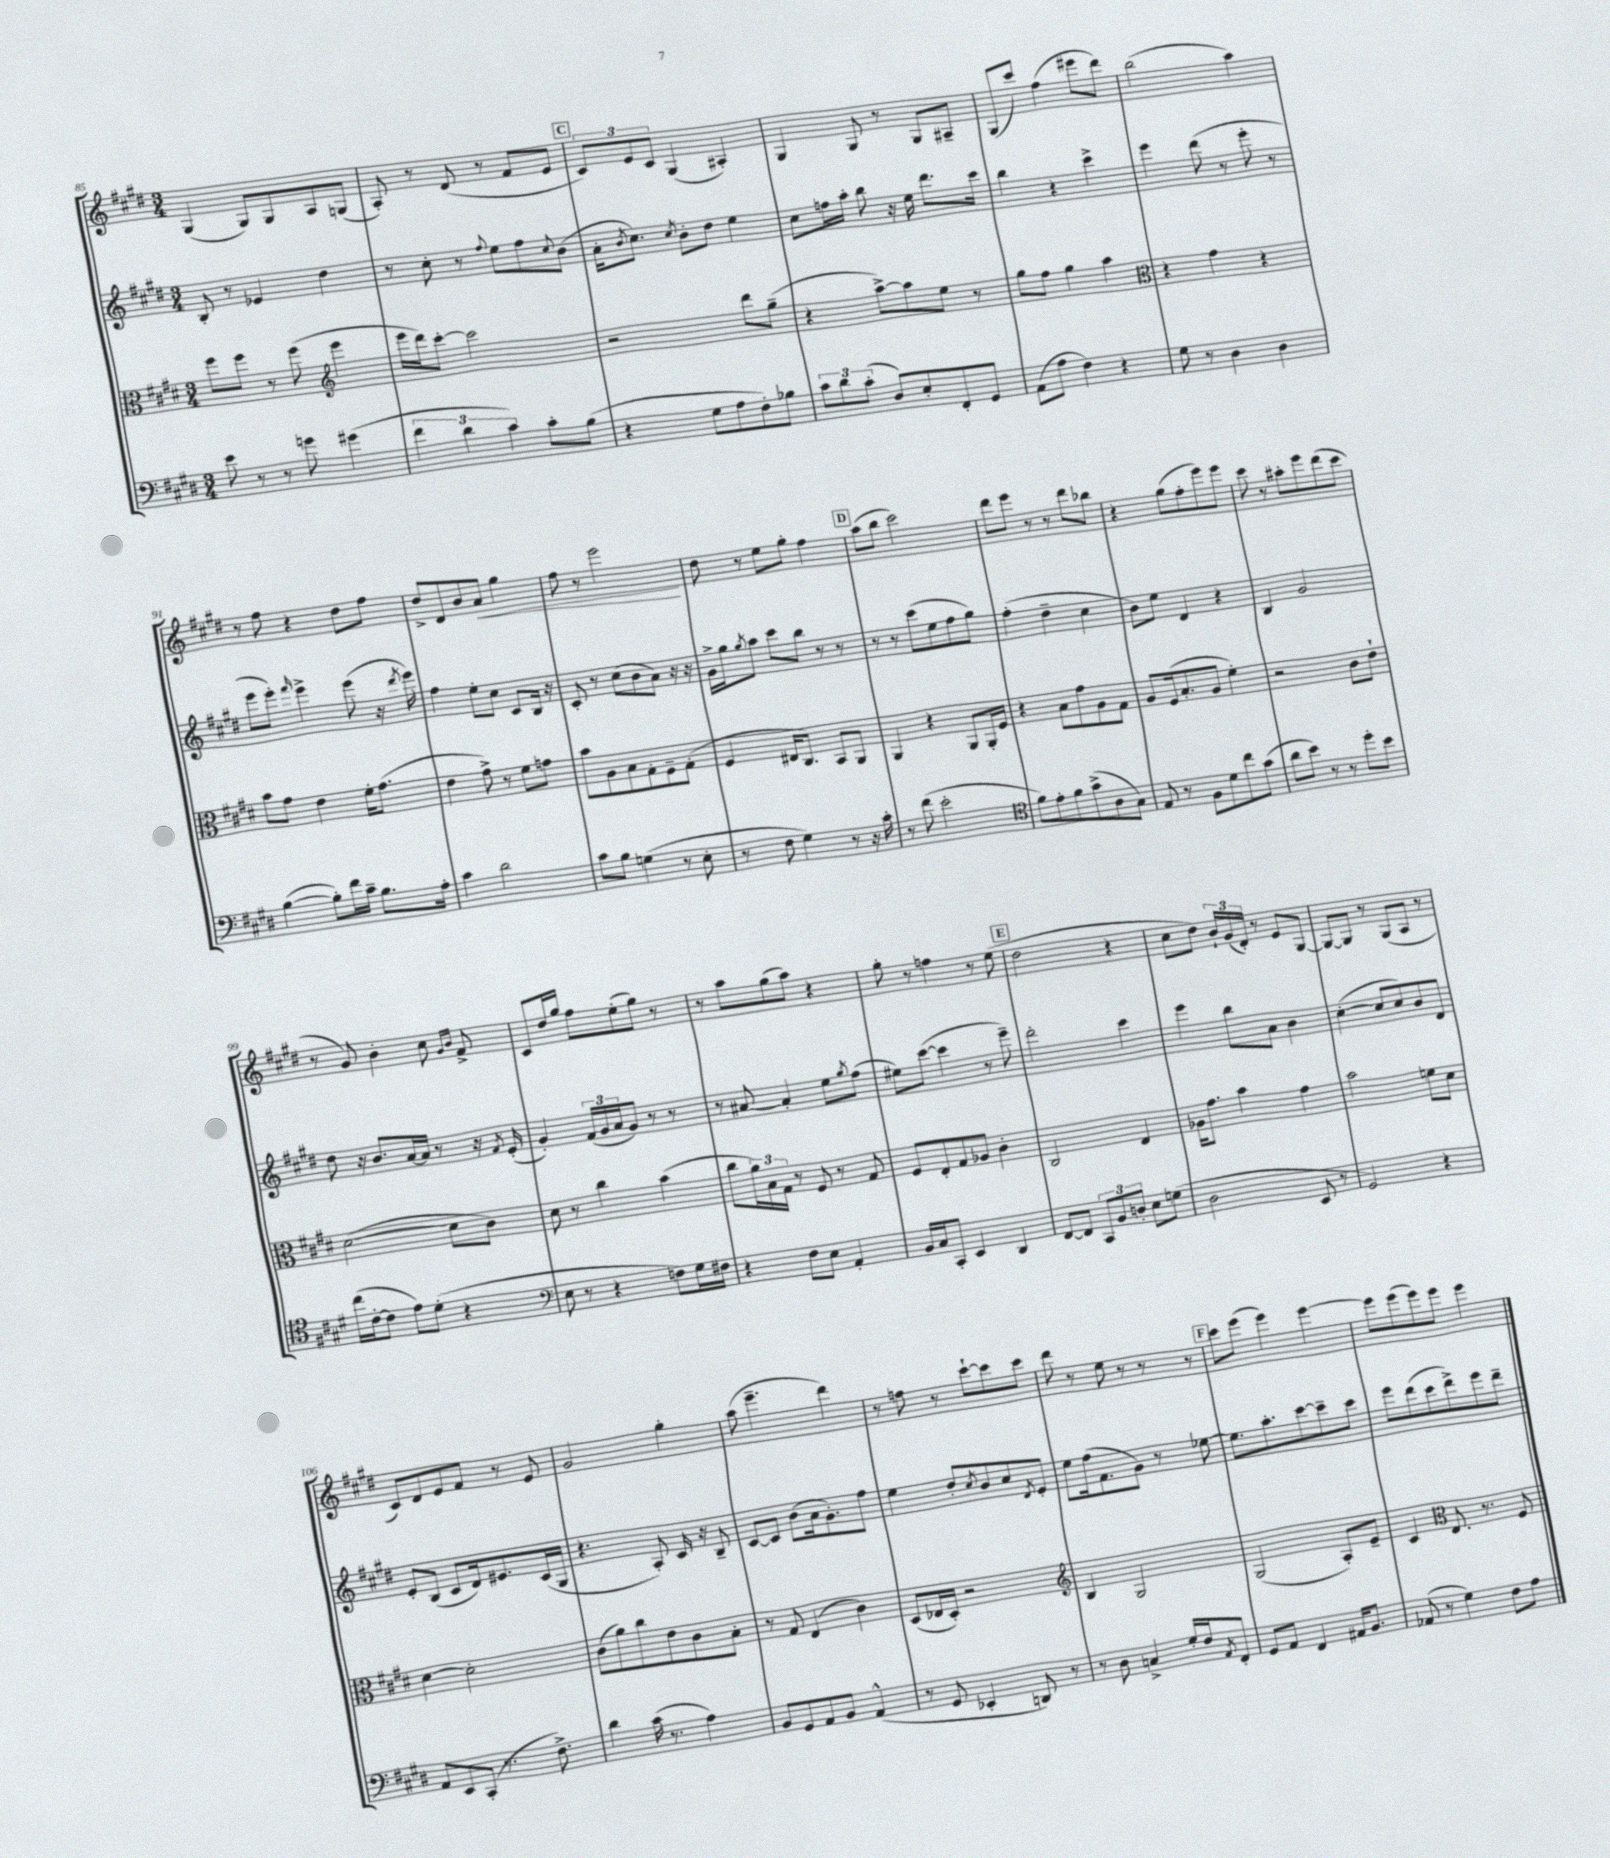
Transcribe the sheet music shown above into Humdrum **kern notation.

**kern	**kern	**kern	**kern	**dynam
*part4	*part3	*part2	*part1	*part1
*staff4	*staff3	*staff2	*staff1	*staff1
*clefF4	*clefC3	*clefG2	*clefG2	*
*k[f#c#g#d#]	*k[f#c#g#d#]	*k[f#c#g#d#]	*k[f#c#g#d#]	*
*M3/4	*M3/4	*M3/4	*M3/4	*
=85	=85	=85	=85	=85
8e\	8ff#\L	8B'/	(4G#/	.
8r	8ff#\J	8r	.	.
8r	8r	4e-X/	8G#/L)	.
8gn\	(8ff#\	.	8G#/	.
*	*clefG2	*	*	*
(4g#X\	4eee\	4dd#\	8A/	.
.	.	.	(8Gn/J	.
=86	=86	=86	=86	=86
6f#\	16eee\LL	8r	8A'/)	.
.	16ddd#\J)	.	.	.
.	[8ccc#'\J	8cc#'\	8r	.
6d#\	.	.	.	.
.	2ccc#\]	8r	(8d#/	.
6c#\)	.	.	.	.
.	.	8qqff#/	.	.
.	.	8ee\L	8r	.
8c#'\L	.	8ff#\	8f#/L	.
.	.	8qqcc#/	.	.
(8B\J	.	(8b\J	8e/J	.
!!LO:REH:place=s1:t=C
=87	=87	=87	=87	=87
4r	2r	16a'\KL	12c#/L)	.
.	.	8qb/	.	.
.	.	8.cc#\J)	.	.
.	.	.	12e/	.
.	.	.	12c#/J	.
.	.	8qcc#/	.	.
8G#\L	.	8b'\L	(4G#/	.
8A\	.	8dd#\J	.	.
8F#'\)	8ddd#\L	4ee\	4A#X'/)	.
8B-X\J	(8gg#~\J	.	.	.
=88	=88	=88	=88	=88
12c#\L	4r	8cc#\L	4G#/	.
12d#\	.	.	.	.
.	.	16ffn\L	.	.
(12c#'\J	.	.	.	.
.	.	16aa'\JJ	.	.
8D#/L)	[8aa^\L)	8bb\	8G#/	.
8E'/	8aa\]	16r	8r	.
.	.	16ee\	.	.
8FF#'/	8ee\J	8.ddd#\L	8G#/L	.
8GG#/J	8r	.	8A#X~/J	.
.	.	16ccc#\Jk	.	.
=89	=89	=89	=89	=89
(8AA\L	8gg#\L	4bb\	(8G#/L	.
8A\J	8ff#\J	.	8ccc#/J)	.
4F#\)	4gg#\	4r	(4ff#\	.
4r	4aa\	4ccc#^\	8eee#X\L	.
.	.	.	8ddd#\J)	.
=90	=90	=90	=90	=90
*	*clefC3	*	*	*
8G#\	4r	4eee\	(2bb\	.
8r	.	.	.	.
4D#\	4g#\	(8ddd#\	.	.
.	.	8r	.	.
4D#\	4r	8eee'\	4aa\)	.
.	.	8r	.	.
!!LO:LB:g=z
=91	=91	=91	=91	=91
([4B\	8b\L	8eee\L	8r	.
.	8g#\J	8eee'\J)	8ff#\	.
.	.	16qqfff#/	.	.
8B'\L])	4e\	4eee^\	4r	.
16f#\L	.	.	.	.
16c#~\JJ	.	.	.	.
8.B\L	16f#'\KL	(8eee\	8dd#\L	.
.	(8.g#\J	.	.	.
.	.	16r	8ff#\J	.
.	.	8qddd#/	.	.
16A'\Jk	.	16eee\)	.	.
=92	=92	=92	=92	=92
4c#\	4e\	4ff#\	8dd#^/L	.
.	.	.	8d#/	.
2d#\	8g#^\)	8ee'\L	8b/	.
!	!	!	!	!LO:HP:b
.	8r	8cc#\J	8a/J	<
.	8f#\L	8c#/L	4gg#\	.
.	8gn\J	16B/Jk	.	.
.	.	16r	.	.
=93	=93	=93	=93	=93
8c#\L	8b\L	8c#'/	8ff#\	.
8B\J	8A\	8r	8r	.
(4Gn\	8B\	(8cc#\L	2eee\	.
.	8G#'\	8b\	.	.
8r	8F#~\	8a\J)	.	.
8E'\	(8G#'\J	16r	.	.
.	.	16r	.	.
.	.	.	.	[
=94	=94	=94	=94	=94
8r	4F#/	16g#^\LL	8dd#\	.
.	.	16gg#\J	.	.
.	.	8qgg#/	.	.
8F#\	.	8aa\J	8r	.
4G#\)	16E#X/KL	8ccc#\L	8ee\L	.
.	8.C#/J)	.	.	.
.	.	8bb\J	8gg#'\J	.
8r	8BB/L	8r	4ff#\	.
16r	8AA/J	8r	.	.
16c#'\	.	.	.	.
!!LO:REH:place=s1:t=D
=95	=95	=95	=95	=95
8r	4AA/	8r	(8aa\L	.
(8f#\	.	8r	8bb\J	.
2e'\	4r	(8ccc#\L	2ccc#\)	.
.	.	8ee\	.	.
.	8AA/L	8ff#\	.	.
.	16AA'/L	8gg#\J)	.	.
.	16F#/JJ	.	.	.
=96	=96	=96	=96	=96
*clefC4	*	*	*	*
8f#\L)	4r	(4ff#'\	8ddd#\L	.
8e'\	.	.	8eee\J	.
8f#\	8B\L	4dd#~\	8r	.
(8g#^\	8g#\	.	8r	.
8A\	8A\	4cc#\	8ddd#\L	.
8G#\J)	8G#\J	.	8bb-X\J	.
=97	=97	=97	=97	=97
8E/	8A/L	8b\L)	4r	.
8r	(16F#/k	8ee\J	.	.
.	8.B'/	.	.	.
8F#\L	.	4d#/	(8gg#\L	.
8d#\	8A/J	.	8ff#'\	.
8cc#\	4f#'\)	4r	8eee\)	.
(8g#\J	.	.	8eee\J	.
=98	=98	=98	=98	=98
8a\L	2r	4B/	8ccc#\	.
8b\J)	.	.	8r	.
8r	.	2g#/	8aa#X'\L	.
8r	.	.	8eee\	.
8dd#'\L	8c#\L	.	(8ddd#\	.
8b\J	8e`\J	.	8ccc#\J	.
!!LO:LB:g=z
=99	=99	=99	=99	=99
(16cc#\LL	([2d#\	8dd#\	8r	.
[16c#'\J	.	.	.	.
8c#\J]	.	16r	8g#/)	.
.	.	8.b/L	.	.
8e\L)	.	.	4b'\	.
(8d#'\J	.	[16a/L	.	.
.	.	16a/JJ]	.	.
4r	8d#\L]	8r	8cc#\	.
.	.	.	16qqg#/LL	.
.	.	.	16qqb/JJ	.
.	8c#\J)	16r	8f#^/	.
.	.	8qf#/	.	.
.	.	(16e'/	.	.
=100	=100	=100	=100	=100
*clefF4	*	*	*	*
8E\	8d#\	4g#'/)	8c#/L	.
8r	8r	.	16dd#/L	.
.	.	.	16gg#/JJ	.
4r	4cc#\	(24f#/LL	8ff#\L	.
.	.	24g#/	.	.
.	.	24a/J	.	.
.	.	8g#/J)	(8ee'\	.
8Fn\L)	(4b\	8r	8gg#\J)	.
16G#\L	.	8r	8r	.
16F#X\JJ	.	.	.	.
=101	=101	=101	=101	=101
4r	8cc#\L	8r	8r	.
.	24a\L)	[8a#X/	8aa\L	.
.	24B\	.	.	.
.	24G#\JJ	.	.	.
8F#\L	8r	4a#'/]	(8gg#\	.
8E\J	8F#/	.	8aa\J)	.
4AA'/	8r	8ee\L	4r	.
.	.	8qgg#/	.	.
.	8G#/	(8ff#\J	.	.
=102	=102	=102	=102	=102
16BB/LL	8F#/L	8ee#X\L)	8gg#'\	.
16C#/J	.	.	.	.
8CC#'/J	8E'/	([8ccc#\J	8r	.
4EE/	8G#/	4ccc#\]	4ffn\	.
.	8A-X/J	.	.	.
4DD#/	4c#'\	8r	8r	.
.	.	8eee~\)	(8ee\	.
!!LO:REH:place=s1:t=E
=103	=103	=103	=103	=103
[8FF#/L	2C#/	2ddd#'\	2dd#\	.
8FF#/J]	.	.	.	.
12CC#/L	.	.	.	.
12BB/	.	.	.	.
12Dn'/J	.	.	.	.
8E\L	4E/	4ccc#\	4r	.
(8Gn\J	.	.	.	.
=104	=104	=104	=104	=104
2D#\	16A-X\KL	4eee\	8cc#\L	.
.	8.g#\J	.	.	.
.	.	.	8dd#\J)	.
.	4b\	8bb\L	24b`/LL	.
.	.	.	(24g#/	.
.	.	.	24d#'/JJ)	.
.	.	8a\J	8r	.
8EE/	4g#\	4b\	8e/L	.
8r	.	.	[8G#/J	.
=105	=105	=105	=105	=105
2GG#/)	2b\	([4cc#'\	8G#/L_	.
.	.	.	8G#/J]	.
.	.	8cc#/L]	8r	.
.	.	8cc#/)	(8G#/L	.
4r	8fn\L	8b/	8A/J	.
.	8d#\J	8d#/J	8r	.
!!LO:LB:g=z
=106	=106	=106	=106	=106
8AA/L	[4d#\	8e'/L	8c#/L)	.
8EE/	.	(8B/J	8d#/	.
(8CC#'/J	2d#'\]	8c#/L	8e/	.
8.r	.	16d#/k)	8f#/J	.
.	.	8.e#X/	.	.
.	.	.	8r	.
8.F#^\)	.	.	.	.
.	.	(16c#/L	8e/	.
.	.	16G#/JJ	.	.
=107	=107	=107	=107	=107
4d#\	(8c#\L	4.r	2g#/	.
.	8a\)	.	.	.
(16c#\	8cc#\	.	.	.
8.r	.	.	.	.
.	8e\	8A'/)	.	.
4A\)	8c#\	16c#/	4gg#'\	.
.	.	16r	.	.
.	8B'\J	8B~/	.	.
=108	=108	=108	=108	=108
8BB/L	8r	[8c#/L	(8aa\	.
8GG#/	8G#/	8c#/J]	4.eee~\	.
8AA/	(4E/	(8b\L	.	.
8BB/J	.	16a\k	.	.
.	.	8.g#'\)	.	.
(4AA^^/	4c#\)	.	4ddd#\)	.
.	.	8ff#\J	.	.
=109	=109	=109	=109	=109
8r	(8D#/L	4ee\	8r	.
8GG#/	16E-X/L	.	8ffn\	.
.	16D#'/JJ)	.	.	.
4EE-X'/	2r	8dd#'/L	8r	.
.	.	8qcc#/	.	.
.	.	8b/	[8ccc#`\L	.
8DDn/)	.	8cc#/	8ccc#\]	.
.	.	8qd#/	.	.
8r	.	8e'/J	8ccc#\J	.
=110	=110	=110	=110	=110
*	*clefG2	*	*	*
8r	4B/	8ee\L	8ddd#\	.
8D#\	.	(16ff#\k	8r	.
.	.	8.f#\	.	.
4Cn^/	2G#/	.	8ee\	.
.	.	8g#\J)	8r	.
16G#'/LL	.	8r	8r	.
16F#/J	.	.	.	.
8qAA/	.	.	.	.
8FF#'/J	.	[8ee-X\	8r	.
!!LO:REH:place=s1:t=F
=111	=111	=111	=111	=111
8GG#/L	(2G#/	8.ee-\L]	8ccc#\L	.
8AA/J	.	.	(8eee\J	.
.	.	8.aa'\	.	.
4FF#/	.	.	4eee\)	.
.	.	[8ccc#\	.	.
16AA#X/KL	8A'/L)	8ccc#~\]	[4eee\	.
8.BB/J	.	.	.	.
.	8e~/J	8ccc#\J	.	.
=112	=112	=112	=112	=112
(8AA-X/	4c#/	8eee\L	8eee\L]	.
8r	.	(8ddd#\	(8eee\	.
*	*clefC3	*	*	*
4G#\)	8.E/	8ccc#\	8eee\)	.
.	.	8ddd#^\)	8eee\J	.
.	8.r	.	.	.
8F#\L	.	8eee\	4eee\	.
8A\J	8F#/	8ddd#~\J	.	.
==	==	==	==	==
*-	*-	*-	*-	*-
